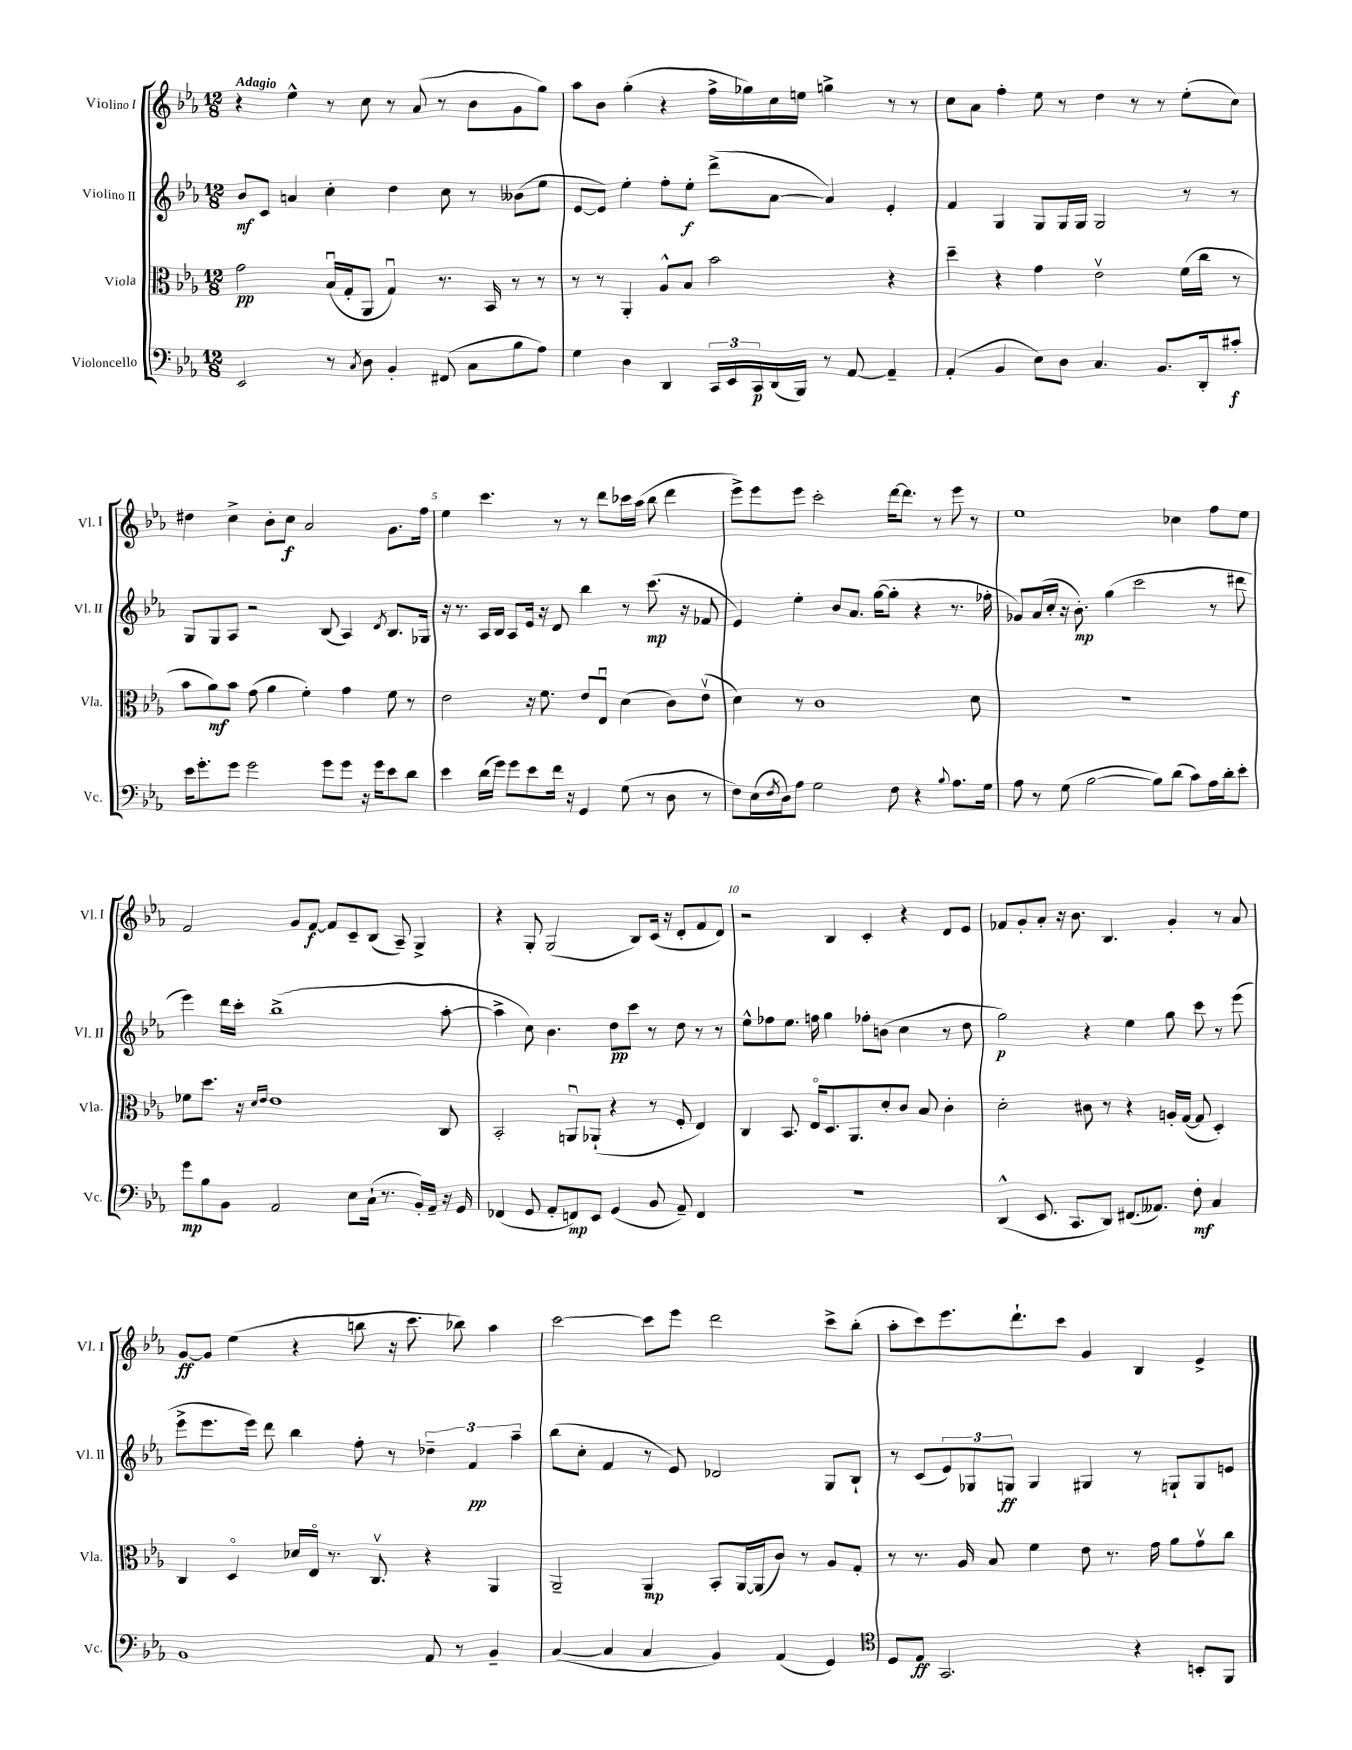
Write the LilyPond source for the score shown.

<<
\new StaffGroup <<
\new Staff = "s0" \with { instrumentName = "Violino I" shortInstrumentName = "Vl. I" } {
    \clef treble \key ees \major \numericTimeSignature \time 12/8 \tempo "Adagio"
    r4 ees''4-^ r8 c''8 r8 aes'8( r8 bes'8 g'8 g''8) |
    aes''8 bes'8 g''4-.( r4 f''16-> ges''16) c''16 e''16 g''4-> r8 r8 |
    c''8 aes'8 f''4-. ees''8 r8 d''4 r8 r8 ees''8-.( c''8) |
    dis''4 c''4-> bes'8-. c''8\f aes'2 g'8. f''16 |
    ees''4 c'''4. r8 r8 d'''8 ces'''16 aes''16( bes''8 d'''4 |
    ees'''8->) ees'''8 ees'''8 c'''2-. d'''16~ d'''8. r8 ees'''8 r8 |
    ees''1 ces''4 f''8 ees''8 |
    f'2 g'8 f'8~\f f'8 c'8-- bes8( aes8--) g4-> |
    r4 g8-. g2( bes8) c'16( r16 d'8-. f'8 d'8) |
    r2 bes4 c'4-. r4 d'8 ees'8 |
    fes'8 g'8-. aes'8-. r16 bes'8. bes4. g'4-. r8 aes'8 |
    g'8~\ff g'8 ees''4( r4 b''8 r16 c'''8. bes''8) aes''4 |
    c'''2~ c'''8 ees'''8 d'''2 c'''8-> bes''8-.( |
    aes''8-. c'''8) ees'''8. d'''8.-! c'''8 g'4 bes4 ees'4-> \bar "|." |
}
\new Staff = "s1" \with { instrumentName = "Violino II" shortInstrumentName = "Vl. II" } {
    \clef treble \key ees \major \numericTimeSignature \time 12/8
    bes'8\mf c'8 a'4 c''4-. d''4 c''8 r8 beses'8( ees''8 |
    ees'8~ ees'8) ees''4-. f''8-. ees''8-.\f d'''8->( aes'8~ aes'4) ees'4-. |
    f'4 g4 g8 g16 g16 g2 r8 r8 |
    g8 g8 aes8 r2 bes8( aes4) \acciaccatura { d'8 } bes8. ges16 |
    r16 r8. aes16 bes16 aes8 ees'16 r16 d'8 bes''4 r8 c'''8.\mp( r16 fes'8 |
    ees'4) ees''4-. bes'8 aes'8. g''16~( g''8-. r4 r8. fes''16-. |
    ges'8) aes'16( c''16-. r16 bes'8.-.\mp) g''4( c'''2 r8 dis'''8 |
    ees'''4) d'''16 c'''16-. bes''1->( aes''8~-. |
    aes''4-> c''8) bes'4. d''8\pp c'''8 r8 d''8 r8 r8 |
    ees''8-^ fes''8 ees''8. f''16 g''4 fes''8-. b'8( c''4 r8 d''8 |
    g''2\p) r4 ees''4 g''8 c'''8 r8 ees'''8( |
    ees'''8-> ees'''8. ees'''16) d'''8 bes''4 f''8-. r8 \tuplet 3/2 { des''4-- f'4\pp aes''4-- } |
    bes''8( c''8-. f'4 r8 ees'8) des'2 g8 bes8-! |
    r8 c'8( \tuplet 3/2 { ees'8) ges8 g8\ff } g4 gis4 r8 g8-! g8 e'8 \bar "|." |
}
\new Staff = "s2" \with { instrumentName = "Viola" shortInstrumentName = "Vla." } {
    \clef alto \key ees \major \numericTimeSignature \time 12/8
    g'2\pp bes16\downbow( g16-. aes,8 g4\downbow) r8. bes,16 r8 r8 |
    r8 r8 aes,4-. aes8-^ bes8 bes'2 r4 |
    d''4-- r4 g'4 ees'2\upbow f'16( c''16 r8 |
    bes'8 aes'8\mf) bes'8 g'8( aes'4 f'4-.) g'4 f'8 r8 |
    ees'2 r16 f'8. ees'8 ees8\downbow d'4( c'8) ees'8\upbow( |
    d'4) r8 c'1 d'8 |
    R1. |
    fes'8 d''8. r16 \grace { d'16 ees'16 } ees'1 c8 |
    bes,2-. a,8\downbow aes,8-!( r4 r8 f8-. ees4) |
    c4 bes,8. ees16\flageolet d8. aes,8. d'8-. c'8 bes8 c'4-. |
    d'2-. cis'8 r8 r4 a16-. g16~( g8 d4-.) |
    c4 d4\flageolet des'16 ees16\flageolet r8. c8.\upbow r4 aes,4 |
    aes,2-- aes,4\mp bes,8-. aes,16~ aes,16( c'8) r8 aes8 g8-. |
    r8 r8. aes16 bes8 f'4 ees'8 r8. g'16 aes'8 g'8\upbow c''8 \bar "|." |
}
\new Staff = "s3" \with { instrumentName = "Violoncello" shortInstrumentName = "Vc." } {
    \clef bass \key ees \major \numericTimeSignature \time 12/8
    ees,2 r8 \acciaccatura { c8 } d8 bes,4-. fis,8( c8 bes8 aes8) |
    g4 d4 d,4 \tuplet 3/2 { c,16 ees,16 c,16\p } d,16( bes,,16) r8 aes,8~ aes,4-- |
    aes,4-.( bes,4 ees8) d8 c4. bes,8. d,16-. cis'8-.\f |
    ees'16 g'8.-. g'8 g'2 g'8 g'8 r16 g'16 ees'8 d'8 |
    ees'4 d'16( g'16) g'8 ees'8 f'16 r16 g,4 g8( r8 d8 r8 |
    f8) ees16( \acciaccatura { f8 } d16) aes8 g2 f8 r4 \appoggiatura { bes8 } aes8. g16 |
    aes8 r8 g8( bes2~ bes8) d'8( c'8) aes16 d'16-. ees'8-. |
    g'8\mp bes8 bes,8 aes,2 ees8 c16-!( r8. bes,16-.) aes,16-- r16 g,16 |
    fes,4( g,8 aes,8-. f,8\mp) ees,8 g,4( bes,8 aes,8--) f,4 |
    R1. |
    d,4-^( ees,8. c,8. d,8) fis,8.( aeses,8.) f8-.\mf c4 |
    bes,1 aes,8 r8 bes,4-- |
    c4~( c4 c4 bes,4) aes,4( g,4) |
    \clef tenor d8 ees8\ff g,2. r4 b,8-. f,8 \bar "|." |
}
>>
>>
\layout { \context { \Score \override BarNumber.break-visibility = ##(#f #t #t) barNumberVisibility = #(every-nth-bar-number-visible 5) } }
